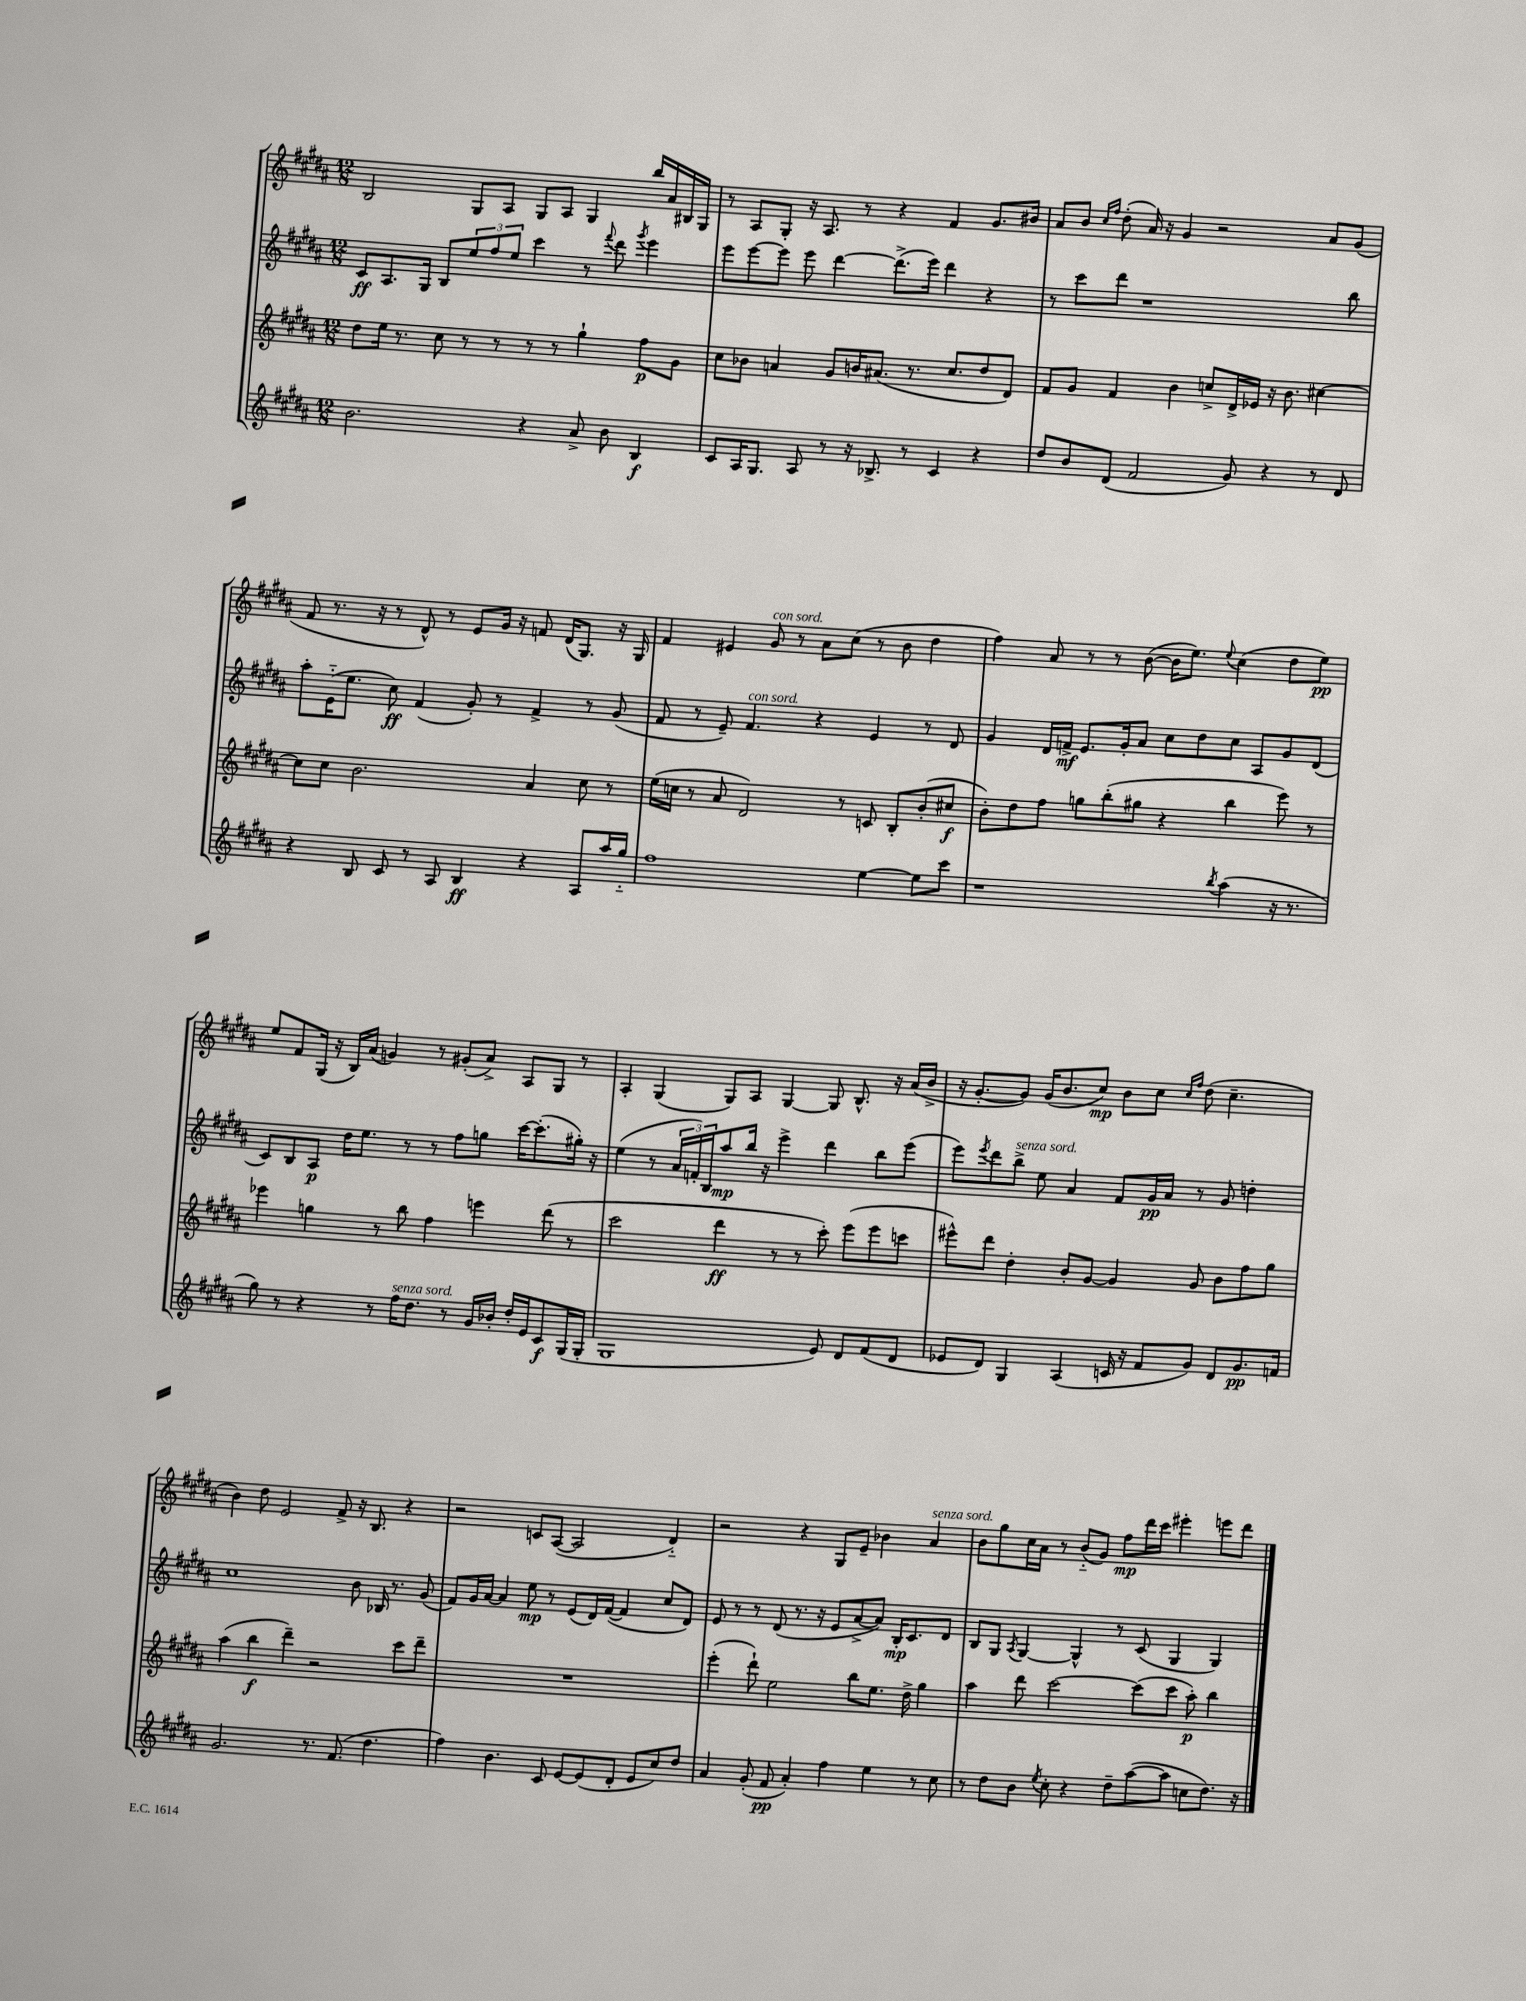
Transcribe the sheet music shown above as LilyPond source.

<<
\new StaffGroup <<
\new Staff = "s0" {
    \clef treble \key b \major \numericTimeSignature \time 12/8
    b2 gis8 ais8 gis8 ais8 gis4 b''16 ais'16 bis16 gis16 |
    r8 ais8 gis8-. r16 ais8. r8 r4 fis'4 gis'8. bis'16 |
    ais'8 b'8 \grace { cis''16 fis''16 } dis''8-.( ais'16) r16 gis'4 r2 ais'8 gis'8( |
    fis'8 r8. r16 r8 dis'8-^) r8 e'8 gis'16 r16 f'8 dis'16( gis8.) r16 gis16 |
    fis'4 eis'4 gis'8^\markup { \italic "con sord." } r8 ais'8 cis''8( r8 b'8 dis''4 |
    fis''4) ais'8 r8 r8 b'8~( b'16 e''8.) \appoggiatura { e''8 } cis''4( dis''8 e''8\pp) |
    e''8 fis'8 gis16( r16 b16) ais'16( g'4) r8 gis'8-.( ais'8->) ais8 gis8 r8 |
    ais4-. gis4( gis8) ais8 gis4~ gis8 b8.-^ r16 ais'16( b'16-> |
    r16 gis'8.~-. gis'8) gis'16( b'8. cis''8\mp) b'8 cis''8 \grace { cis''16 fis''16 } dis''8( cis''4.-- |
    b'4) dis''8 e'2 fis'8-> r16 b8. r4 |
    r2 c'8 ais8~( ais2 dis'4-_) |
    r2 r4 gis8 e'8-- bes'4 ais'4^\markup { \italic "senza sord." } |
    b'8 gis''8 cis''16 ais'16 r8 b'8-_( gis'8) fis''8\mp dis'''16 cis'''16 eis'''4-. e'''8 dis'''8 \bar "|." |
}
\new Staff = "s1" {
    \clef treble \key b \major \numericTimeSignature \time 12/8
    cis'8\ff ais8. gis16 b8 \tuplet 3/2 { e''8 fis''8 e''8 } cis'''4 r8 \appoggiatura { fis'''8 } dis'''8 \acciaccatura { gis'''8 } e'''4 |
    e'''8 e'''8~ e'''8 e'''8 dis'''4~ dis'''8.->( e'''16) dis'''4 r4 |
    r8 cis'''8 dis'''8 r1 b''8 |
    ais''8-. e'16-_( e''8. cis''8\ff) fis'4( gis'8-.) r8 fis'4-> r8 gis'8( |
    fis'8 r8 e'8--) fis'4.^\markup { \italic "con sord." } r4 e'4 r8 dis'8 |
    gis'4 dis'16 f'16->\mf e'8. gis'16-. ais'8 cis''8 dis''8 cis''8 ais8 gis'8 dis'8( |
    cis'8) b8 ais8\p dis''16 e''8. r8 r8 fis''8 g''8 cis'''16~ cis'''8.-.( gis''16-.) r16 |
    e''4( r8 \tuplet 3/2 { ais'16 f'16-.) b16 } ais''8\mp b''16 r16 e'''4-> dis'''4 b''8 e'''8( |
    e'''8) \acciaccatura { e'''8 } dis'''8 b''8->^\markup { \italic "senza sord." } e''8 ais'4 fis'8 gis'16\pp ais'16 r8 gis'8 d''4-. |
    cis''1 b'8 bes16 r8. gis'8( |
    fis'8) gis'16 ais'16~ ais'4 e''8\mp r8 e'8( dis'16) fis'16~( fis'4 cis''8 dis'8) |
    e'8 r8 r8 dis'8( r8. r16 e'8 ais'8~-> ais'8) b16-.\mp cis'8. dis'8 |
    b8 gis8 \acciaccatura { ais8 } gis4~ gis4-^ r8 cis'8( gis4 gis4) \bar "|." |
}
\new Staff = "s2" {
    \clef treble \key b \major \numericTimeSignature \time 12/8
    dis''8 e''16 r8. cis''8 r8 r8 r8 r8 gis''4-! fis''8\p gis'8 |
    cis''8 bes'8 a'4 gis'8 b'16 ais'8.( r8. cis''8. dis''8 dis'8) |
    fis'8 gis'8 fis'4 b'4 c''8-> dis'16-> ees'16 r16 b'8. cis''4~ |
    cis''8 cis''8 b'2. ais'4 cis''8 r8 |
    e''16( c''16 r8 ais'8 dis'2) r8 c'8 b8-. b'8-.( cis''8\f |
    b'8-.) dis''8 fis''8 g''8 b''8-.( gis''8 r4 b''4 e'''8) r8 |
    ees'''4 g''4 r8 b''8 fis''4 e'''4 dis'''8( r8 |
    cis'''2 dis'''4\ff r8 r8 cis'''8-.) e'''8( e'''8 c'''8 |
    eis'''8-^) dis'''8 dis''4-. b'8-. gis'8~ gis'4 gis'8 b'8 fis''8 gis''8 |
    ais''4( b''4\f dis'''4--) r2 cis'''8 dis'''8-- |
    R1. |
    e'''4-.( dis'''8-!) e''2 b''8 e''8. dis''16-> gis''4 |
    ais''4 dis'''8 cis'''2~ cis'''8( cis'''8 ais''8-.\p) b''4 \bar "|." |
}
\new Staff = "s3" {
    \clef treble \key b \major \numericTimeSignature \time 12/8
    b'2. r4 ais'8-> b'8 b4\f |
    cis'8 ais16 gis8. ais8 r8 r16 bes8.-> r8 cis'4 r4 |
    dis''8 b'8 dis'8( fis'2 gis'8) r4 r8 dis'8 |
    r4 b8 cis'8 r8 ais8 b4\ff r4 ais8 ais''16 gis''16-_ |
    fis''1 e''4~ e''8 cis'''8 |
    r1 \acciaccatura { b''8 } ais''4( r16 r8. |
    gis''8) r8 r4 r8 fis''16^\markup { \italic "senza sord." } dis''8. r8 gis'16 bes'16-. dis''16-. e'16 cis'8\f gis16( gis16-. |
    gis1 e'8) dis'8 fis'8( dis'8 |
    ees'8 dis'8) gis4 ais4( c'16 r16 fis'8 gis'8) dis'8 gis'8.\pp f'16 |
    gis'2. r8. fis'8.( dis''4. |
    fis''4) b'4. cis'8 e'8~ e'8( dis'8-. e'8 cis''8) dis''8 |
    ais'4 gis'8-.( fis'8\pp ais'4-.) fis''4 e''4 r8 cis''8 |
    r8 dis''8 b'8 \acciaccatura { e''8 } cis''8-. r4 dis''8-- ais''8~( ais''8 c''8 dis''8.) r16 \bar "|." |
}
>>
>>
\layout { \context { \Score \remove "Bar_number_engraver" } }
